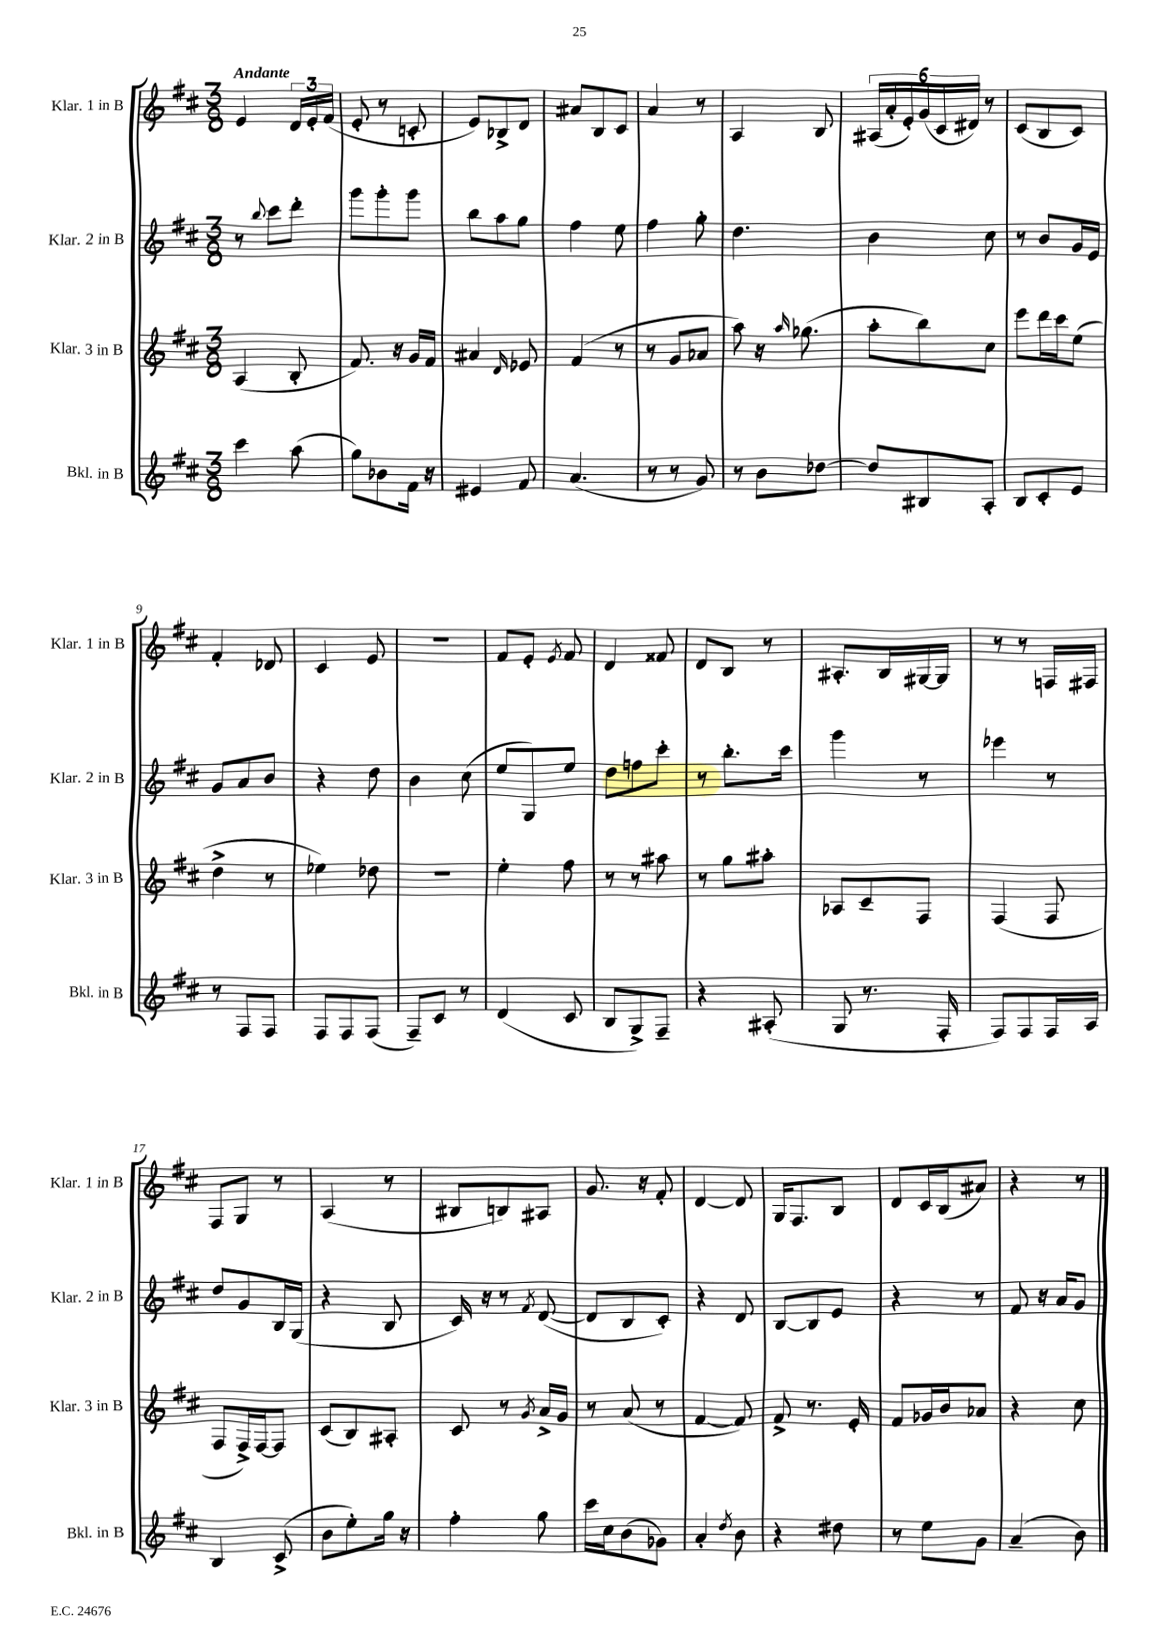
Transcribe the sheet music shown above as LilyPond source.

<<
\new StaffGroup <<
\new Staff = "s0" \with { instrumentName = "Klar. 1 in B" shortInstrumentName = "Klar. 1 in B" } {
    \clef treble \key d \major \numericTimeSignature \time 3/8 \tempo "Andante"
    \autoBeamOff e'4 \tuplet 3/2 { d'16[ e'16-. fis'16]( } |
    e'8-. r8 c'8-. |
    e'8[) bes8-> d'8] |
    ais'8[ b8 cis'8] |
    a'4 r8 |
    a4 b8 |
    \tuplet 6/4 { ais16[( a'16-. e'16-.) g'16( cis'16 dis'16]) } r8 |
    cis'8[( b8 cis'8]) |
    fis'4-. des'8 |
    cis'4 e'8 |
    R4. |
    fis'8[ e'8]-. \acciaccatura { e'8 } fis'8 |
    d'4 fisis'8 |
    d'8[ b8] r8 |
    ais8.[-. b16 gis16~ gis16] |
    r8 r8 f16[ fis16] |
    fis8[ g8] r8 |
    a4( r8 |
    bis8[ b8) ais8] |
    g'8. r16 fis'8-. |
    d'4~ d'8 |
    g16[ fis8. b8] |
    d'8[ cis'16 b16( ais'8]) |
    r4 r8 \bar "|." |
}
\new Staff = "s1" \with { instrumentName = "Klar. 2 in B" shortInstrumentName = "Klar. 2 in B" } {
    \clef treble \key d \major \numericTimeSignature \time 3/8
    \autoBeamOff r8 \appoggiatura { b''8 } cis'''8[ d'''8]-. |
    g'''8[ g'''8-. g'''8] |
    b''8[ a''8 g''8] |
    fis''4 e''8 |
    fis''4 g''8-. |
    d''4. |
    b'4 cis''8 |
    r8 b'8[ g'16 e'16] |
    g'8[ a'8 b'8] |
    r4 d''8 |
    b'4 cis''8( |
    e''8[ g8) e''8] |
    d''8[ f''8 cis'''8]-. |
    r8 b''8.[-. cis'''16] |
    g'''4 r8 |
    ees'''4 r8 |
    d''8[ g'8 b16 g16]( |
    r4 b8 |
    cis'16) r16 r8 \acciaccatura { fis'8 } d'8~( |
    d'8[ b8 cis'8]-.) |
    r4 d'8 |
    b8[~ b8 e'8] |
    r4 r8 |
    fis'8 r16 a'16[ g'8] \bar "|." |
}
\new Staff = "s2" \with { instrumentName = "Klar. 3 in B" shortInstrumentName = "Klar. 3 in B" } {
    \clef treble \key d \major \numericTimeSignature \time 3/8
    \autoBeamOff a4( b8-. |
    fis'8.) r16 g'16[ fis'16] |
    ais'4 \grace { d'16 } ees'8 |
    fis'4( r8 |
    r8 g'8[ aes'8] |
    a''8) r16 \grace { a''16 } ges''8.( |
    a''8[-. b''8) cis''8] |
    e'''8[ d'''16 cis'''16 e''8]( |
    d''4-> r8 |
    ees''4) des''8 |
    R4. |
    e''4-. fis''8 |
    r8 r8 ais''8 |
    r8 g''8[ ais''8]-. |
    aes8[ cis'8-- fis8] |
    fis4( fis8 |
    fis8[ fis16->) fis16~ fis8] |
    cis'8[( b8) ais8]-. |
    cis'8 r8 \acciaccatura { g'8 } a'16[-> g'16] |
    r8 a'8( r8 |
    fis'4~ fis'8) |
    fis'8-> r8. e'16-. |
    fis'8[ ges'16 b'16 aes'8] |
    r4 cis''8 \bar "|." |
}
\new Staff = "s3" \with { instrumentName = "Bkl. in B" shortInstrumentName = "Bkl. in B" } {
    \clef treble \key d \major \numericTimeSignature \time 3/8
    \autoBeamOff cis'''4 a''8( |
    g''8[) bes'8 fis'16] r16 |
    eis'4 fis'8 |
    a'4.( |
    r8 r8 g'8) |
    r8 b'8[ des''8]~ |
    des''8[ bis8 a8]-. |
    b8[ cis'8-. e'8] |
    r8 fis8[ fis8] |
    fis8[ fis8 fis8]( |
    fis8[--) cis'8] r8 |
    d'4( cis'8 |
    b8[ g8->) fis8]-- |
    r4 ais8-.( |
    g8 r8. fis16-. |
    fis8[) fis8 fis16 a16] |
    b4 cis'8->( |
    b'8[ e''8-.) g''16] r16 |
    fis''4-. g''8 |
    cis'''16[ cis''16 b'8( ges'8]) |
    a'4-. \acciaccatura { d''8 } b'8 |
    r4 dis''8 |
    r8 e''8[ g'8] |
    a'4--( b'8) \bar "|." |
}
>>
>>
